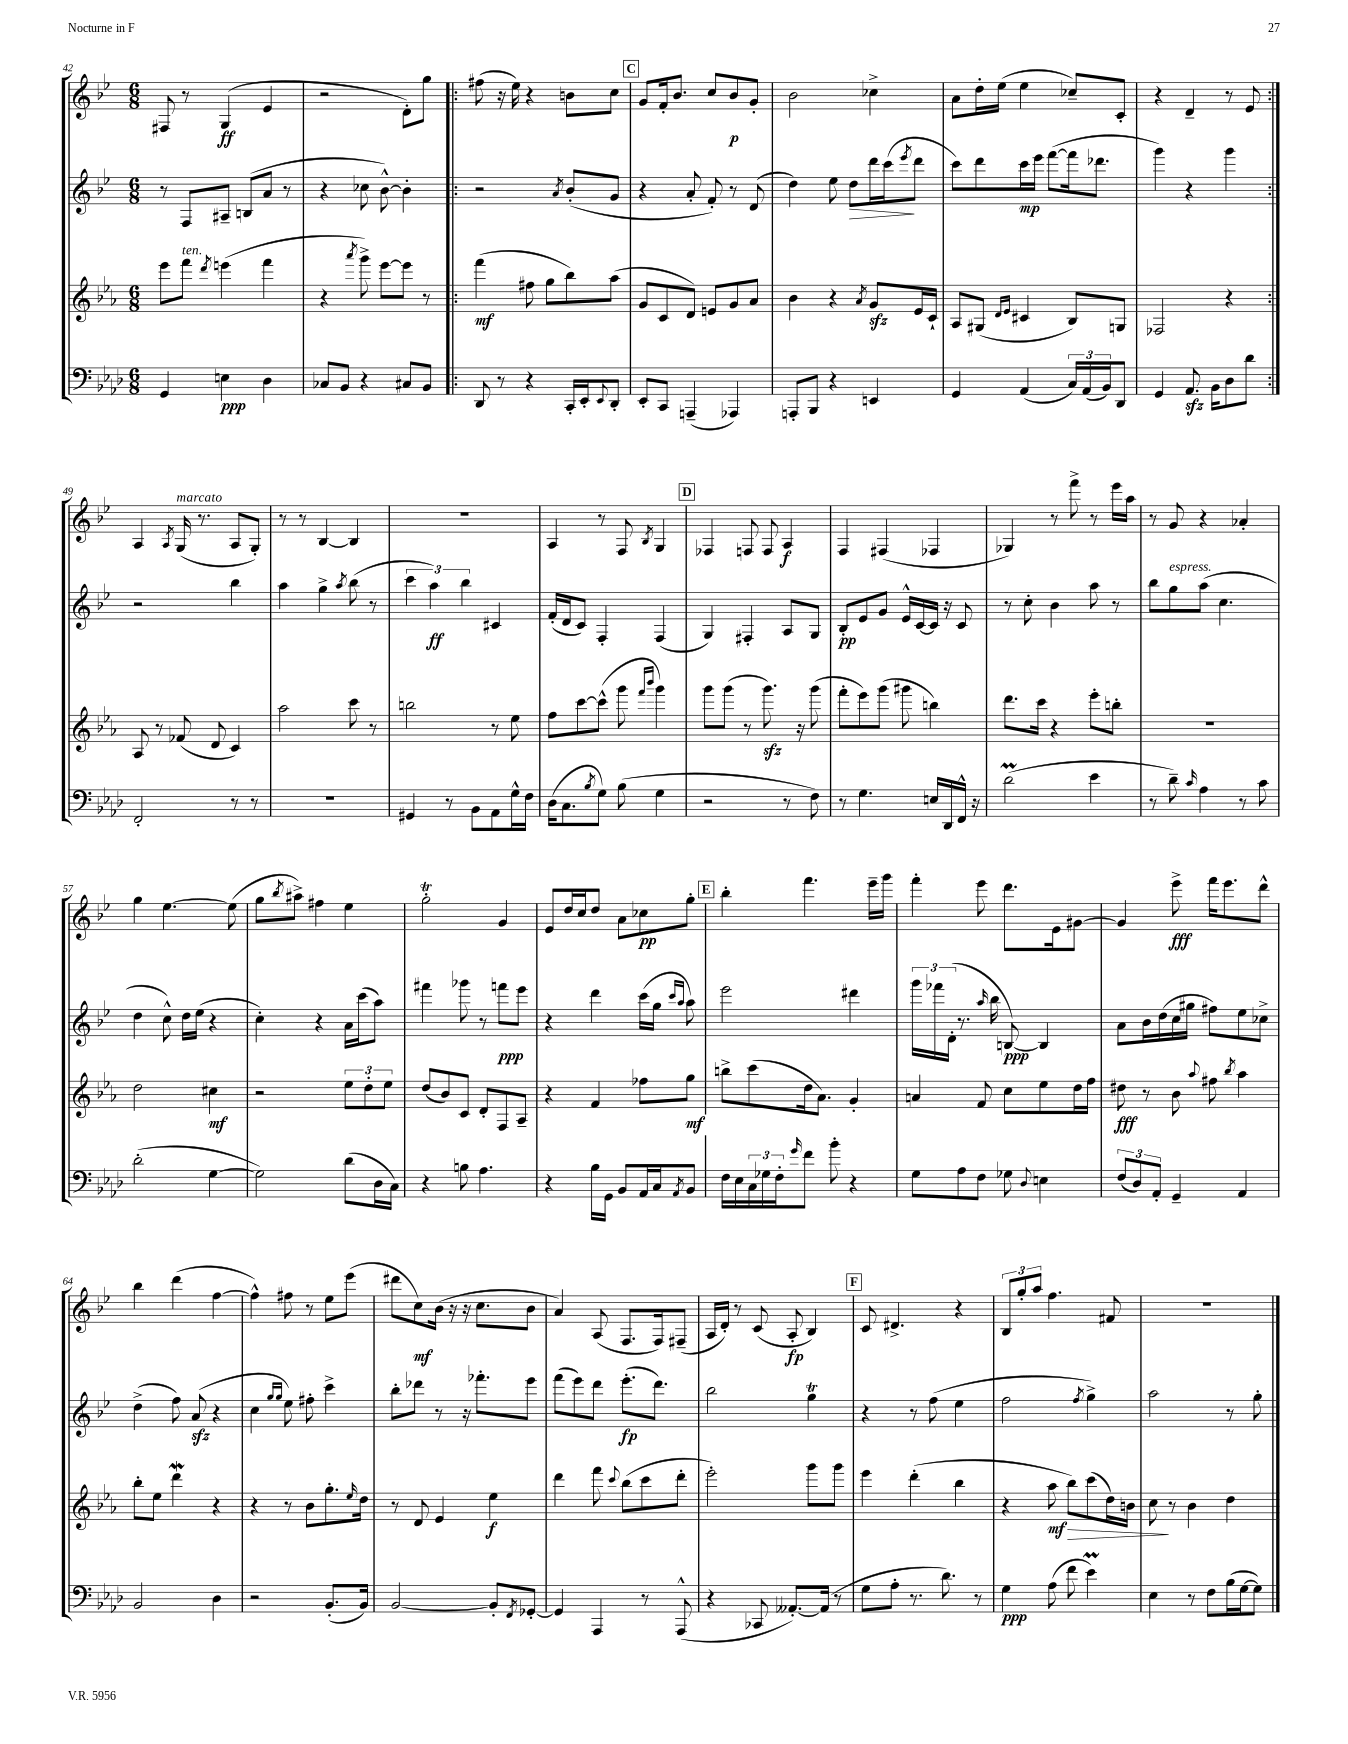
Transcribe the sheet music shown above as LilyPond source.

<<
\new StaffGroup <<
\new Staff = "s0" {
    \clef treble \key bes \major \numericTimeSignature \time 6/8
    fis8 r8 g4\ff( ees'4 |
    r2 d'8-.) g''8 |
    \repeat volta 2 { fis''8( r16 ees''16) r4 b'8 c''8 |
    \mark \markup { \box "C" } g'8 f'16-. bes'8. c''8 bes'8\p g'8-. |
    bes'2 ces''4-> |
    a'8 d''16-. ees''16( ees''4 ces''8--) c'8-. |
    r4 d'4-- r8 ees'8 | }
    a4 \acciaccatura { a8 } g16^\markup { \italic "marcato" }( r8. a8 g8-.) |
    r8 r8 bes4~ bes4 |
    R2. |
    a4 r8 f8 \acciaccatura { bes8 } g4 |
    \mark \markup { \box "D" } fes4 f8 f8 a4\f |
    f4 fis4( fes4 |
    ges4) r8 f'''8-> r8 ees'''16 a''16 |
    r8 g'8 r4 aes'4-. |
    g''4 ees''4.~ ees''8( |
    g''8 \acciaccatura { bes''8 } ais''8->) fis''4 ees''4 |
    g''2-.\trill g'4 |
    ees'8 d''16 c''16 d''8 a'8 ces''8\pp g''8-. |
    \mark \markup { \box "E" } bes''4-. f'''4. ees'''16-- g'''16 |
    f'''4-. ees'''8 d'''8. ees'16 gis'8~ |
    gis'4 ees'''8->\fff f'''16 ees'''8. d'''8-^ |
    bes''4 d'''4( f''4~ |
    f''4-^) fis''8 r8 ees''8 ees'''8( |
    dis'''8 c''8\mf) bes'16( r16 r16 c''8. bes'8 |
    a'4) a8( f8. f16) fis8--( |
    a16 d'16-.) r8 c'8( a8-.\fp bes4) |
    \mark \markup { \box "F" } c'8 dis'4.-> r4 |
    \tuplet 3/2 { bes8 g''8-. a''8 } f''4. fis'8 |
    R2. \bar "|." |
}
\new Staff = "s1" {
    \clef treble \key bes \major \numericTimeSignature \time 6/8
    r8 f8 ais8-- b8( a'8 r8 |
    r4 ces''8 bes'8~-^) bes'4-. |
    \repeat volta 2 { r2 \acciaccatura { a'8 } bes'8-.( g'8 |
    \mark \markup { \box "C" } r4 a'8-. f'8-.) r8 d'8( |
    d''4) ees''8 d''8\> d'''16 c'''16\!( \acciaccatura { ees'''8 } d'''8 |
    c'''8) d'''8 c'''16\mp ees'''16 f'''8~( f'''16 des'''8. |
    g'''4) r4 g'''4 | }
    r2 bes''4 |
    a''4 g''4-> \acciaccatura { a''8 } bes''8( r8 |
    \tuplet 3/2 { c'''4 a''4\ff) bes''4 } cis'4 |
    f'16-.( d'16 c'8) f4-. f4( |
    \mark \markup { \box "D" } g4) fis4-. a8 g8 |
    bes8-.\pp ees'8 g'8 ees'16-^ c'16~ c'16 r16 c'8 |
    r8 c''8-. bes'4 a''8 r8 |
    bes''8 g''8^\markup { \italic "espress." } a''8( c''4. |
    d''4 c''8-^) d''16 ees''16( r4 |
    c''4-.) r4 a'16 c'''16( a''8) |
    fis'''4 ges'''8 r8 f'''8\ppp ees'''8 |
    r4 d'''4 c'''16( g''16 \grace { c'''16 a''16 } a''8) |
    \mark \markup { \box "E" } ees'''2 dis'''4 |
    \tuplet 3/2 { g'''16 fes'''16 d'16-.( } r8. \grace { a''16 } bes''16 b8~\ppp) b4 |
    a'8 bes'16 d''16( c''16 gis''16 fis''8) ees''8 ces''8-> |
    d''4->( f''8) a'8\sfz( r4 |
    c''4 \grace { g''16 g''16 } ees''8) fis''8-. c'''4-> |
    bes''8-. des'''8 r8 r16 fes'''8.-. ees'''8 |
    f'''8( ees'''8) d'''8 ees'''8.-.\fp( d'''8.) |
    bes''2 g''4\trill |
    \mark \markup { \box "F" } r4 r8 f''8( ees''4 |
    f''2 \acciaccatura { f''8 } g''4->) |
    a''2 r8 g''8-. \bar "|." |
}
\new Staff = "s2" {
    \clef treble \key ees \major \numericTimeSignature \time 6/8
    ees'''8 f'''8^\markup { \italic "ten." } \acciaccatura { d'''8 } e'''4( f'''4 |
    r4 \acciaccatura { aes'''8 } g'''8->) ees'''8~ ees'''8 r8 |
    \repeat volta 2 { f'''4\mf( fis''8 g''8 bes''8) aes''8( |
    \mark \markup { \box "C" } g'8 c'8 d'8) e'8 g'8 aes'8 |
    bes'4 r4 \acciaccatura { aes'8 } g'8\sfz ees'16 c'16-! |
    aes8 gis8( \grace { d'16 ees'16 } cis'4 bes8) g8 |
    fes2 r4 | }
    aes8 r8 fes'8( d'8 c'4) |
    aes''2 c'''8 r8 |
    b''2 r8 ees''8 |
    f''8 c'''8~ c'''8-^( g'''8 \grace { f'''16 bes'''16 } g'''4) |
    \mark \markup { \box "D" } g'''8 g'''8( r8 g'''8.\sfz) r16 g'''8( |
    f'''8-. ees'''8) g'''8( gis'''8 b''4) |
    d'''8. c'''16 r4 ees'''8-. b''8-. |
    R2. |
    d''2 cis''4\mf |
    r2 \tuplet 3/2 { ees''8 d''8-. ees''8 } |
    d''8( bes'8) c'8 d'8-. f8 aes8-- |
    r4 f'4 fes''8 g''8\mf |
    \mark \markup { \box "E" } b''8-> c'''8( d''16 aes'8.) g'4-. |
    a'4 f'8 c''8 ees''8 d''16 f''16 |
    dis''8\fff r8 bes'8 \appoggiatura { aes''8 } fis''8 \acciaccatura { bes''8 } aes''4 |
    bes''8-. ees''8 d'''4\mordent r4 |
    r4 r8 bes'8 g''8.-. \grace { ees''16 } d''16 |
    r8 d'8 ees'4 ees''4\f |
    d'''4 f'''8 \appoggiatura { c'''8 } bes''8( c'''8 d'''8-. |
    ees'''2-.) g'''8 g'''8 |
    \mark \markup { \box "F" } ees'''4 d'''4-.( bes''4 |
    r4 aes''8\mf bes''8\>) c'''8( d''16) b'16 |
    c''8\! r8 bes'4 d''4 \bar "|." |
}
\new Staff = "s3" {
    \clef bass \key aes \major \numericTimeSignature \time 6/8
    g,4 e4\ppp des4 |
    ces8 bes,8 r4 cis8 bes,8 |
    \repeat volta 2 { des,8 r8 r4 c,16-. ees,16-. \appoggiatura { ees,8 } des,8-. |
    \mark \markup { \box "C" } ees,8-. c,8 a,,4--( aes,,4) |
    a,,8-. bes,,8 r4 e,4 |
    g,4 aes,4( \tuplet 3/2 { c16) aes,16( bes,16) } des,8 |
    g,4 aes,8.\sfz bes,16 des8 des'8 | }
    f,2-. r8 r8 |
    r2. |
    gis,4 r8 bes,8 aes,8 g16-^ f16 |
    des16( c8. \acciaccatura { bes8 } g8) bes8( g4 |
    \mark \markup { \box "D" } r2 r8 f8) |
    r8 g4. e16 des,16 f,16-^ r16 |
    des'2\prall( ees'4 |
    r8 des'8--) \grace { c'16 } aes4 r8 c'8 |
    des'2-.( g4~ |
    g2) des'8( des16 c16) |
    r4 b8 aes4. |
    r4 bes16 g,16 bes,8 aes,16 c16 \acciaccatura { aes,8 } bes,8 |
    \mark \markup { \box "E" } f16 ees16 \tuplet 3/2 { c16 ges16 f16-. } \grace { g'16 } f'8 bes'8-. r4 |
    g8 aes8 f8 ges8 \appoggiatura { des8 } e4 |
    \tuplet 3/2 { f8( des8) aes,8-. } g,4-- aes,4 |
    bes,2 des4 |
    r2 bes,8.-.( bes,16) |
    bes,2~ bes,8-. \acciaccatura { f,8 } ges,8~-. |
    ges,4 aes,,4 r8 aes,,8-^( |
    r4 ces,8 aeses,8.~-.) aeses,16( r8 |
    \mark \markup { \box "F" } g8 aes8-. r8. des'8.) r8 |
    g4\ppp aes8( f'8 ees'4\prall) |
    ees4 r8 f8 bes16( g16~ g8) \bar "|." |
}
>>
>>
\layout { \context { \Score currentBarNumber = #42 } }
